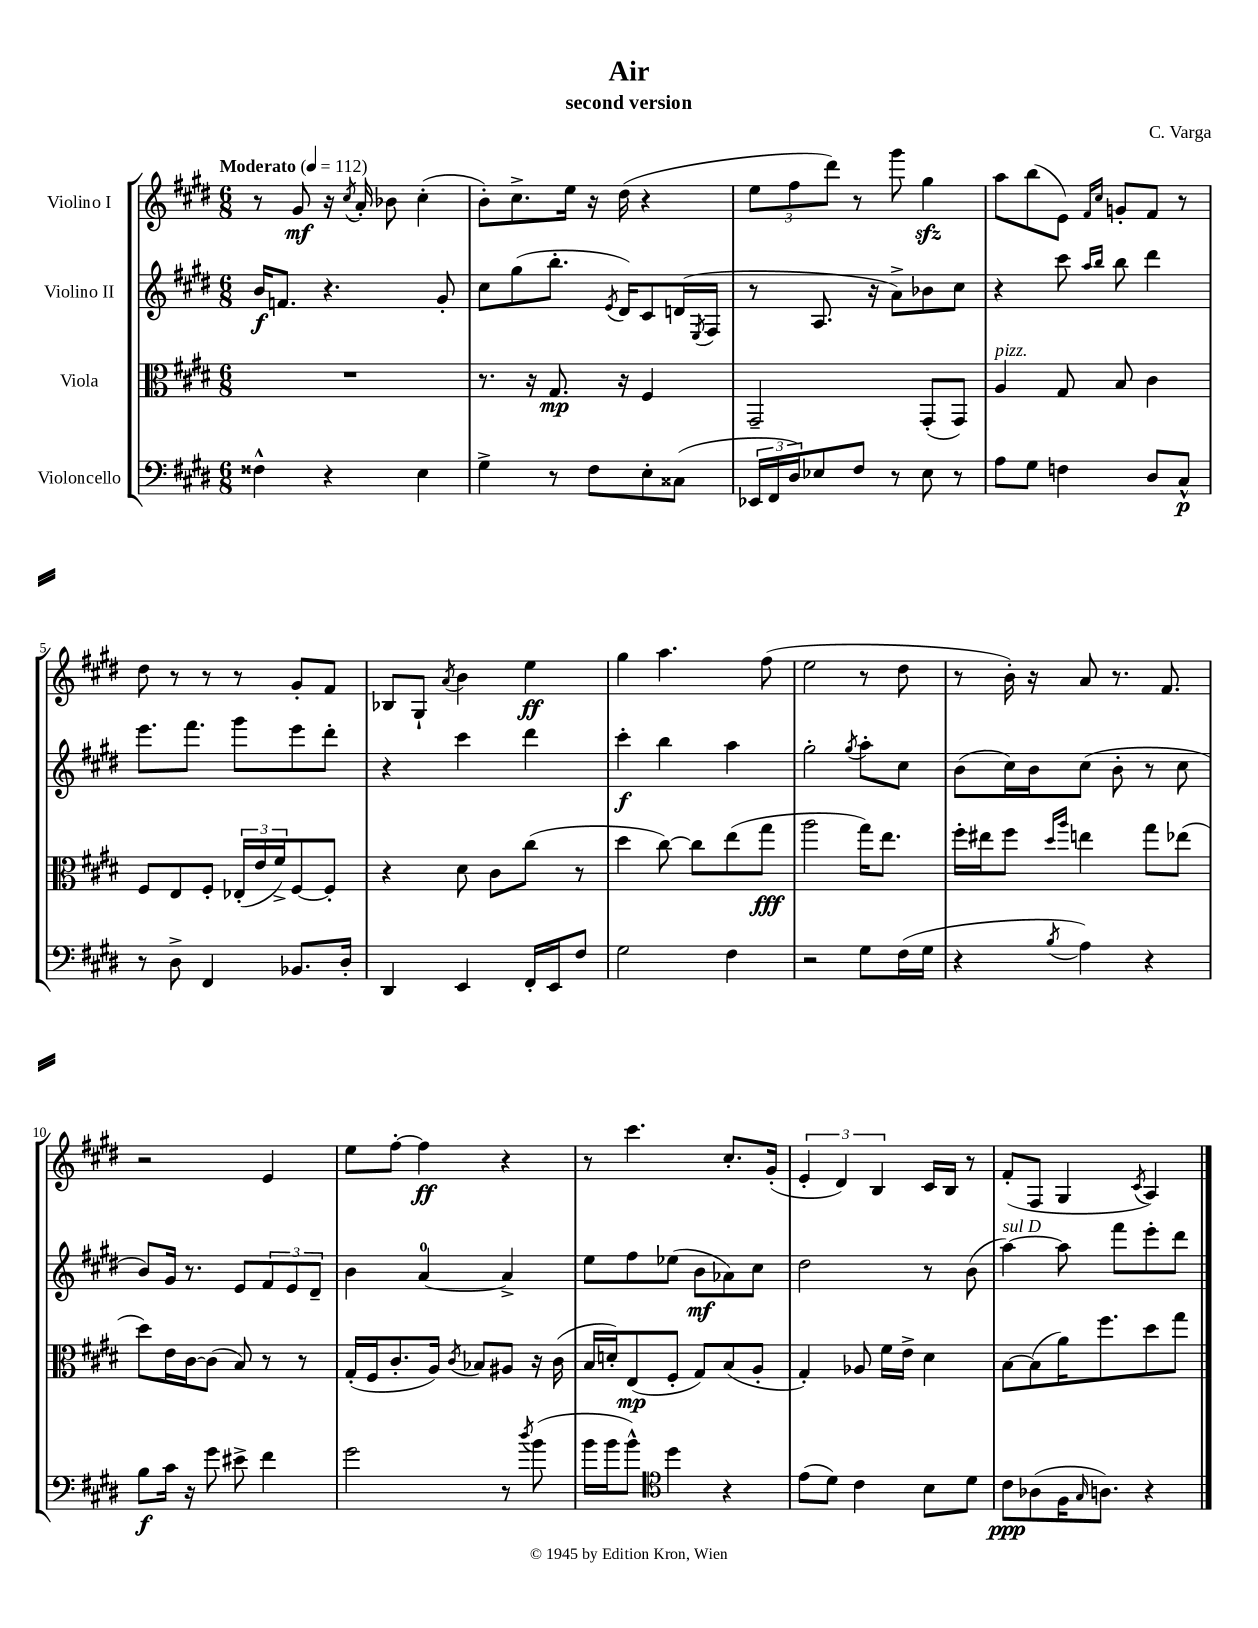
\header { title = "Air" composer = "C. Varga" subtitle = "second version" }
<<
\new StaffGroup <<
\new Staff = "s0" \with { instrumentName = "Violino I" } {
    \clef treble \key e \major \numericTimeSignature \time 6/8 \tempo "Moderato" 4 = 112
    r8 gis'8\mf r16 \acciaccatura { cis''8 } a'16-. bes'8 cis''4-.( |
    b'8-.) cis''8.-> e''16 r16 dis''16( r4 |
    \tuplet 3/2 { e''8 fis''8 dis'''8) } r8 gis'''8 gis''4\sfz |
    a''8 b''8( e'8) \grace { fis'16 cis''16 } g'8-. fis'8 r8 |
    dis''8 r8 r8 r8 gis'8-. fis'8 |
    bes8 gis8-! \acciaccatura { a'8 } b'4 e''4\ff |
    gis''4 a''4. fis''8( |
    e''2 r8 dis''8 |
    r8 b'16-.) r16 a'8 r8. fis'8. |
    r2 e'4 |
    e''8 fis''8~-. fis''4\ff r4 |
    r8 cis'''4. cis''8.-. gis'16-.( |
    \tuplet 3/2 { e'4-. dis'4) b4 } cis'16 b16 r8 |
    fis'8-.( fis8 gis4 \acciaccatura { cis'8 } a4) \bar "|." |
}
\new Staff = "s1" \with { instrumentName = "Violino II" } {
    \clef treble \key e \major \numericTimeSignature \time 6/8
    b'16\f f'8. r4. gis'8-. |
    cis''8 gis''8( b''8.-. \acciaccatura { e'8 } dis'16) cis'8 d'16( \acciaccatura { e8 } fis16 |
    r8 a8. r16 a'8->) bes'8 cis''8 |
    r4 cis'''8 \grace { a''16 b''16 } b''8 dis'''4 |
    e'''8. fis'''8. gis'''8 e'''8 dis'''8-. |
    r4 cis'''4 dis'''4 |
    cis'''4-.\f b''4 a''4 |
    gis''2-. \acciaccatura { gis''8 } a''8-. cis''8 |
    b'8( cis''16) b'16 cis''8( b'8-. r8 cis''8 |
    b'8) gis'16 r8. e'8 \tuplet 3/2 { fis'8 e'8 dis'8-- } |
    b'4 a'4-0~ a'4-> |
    e''8 fis''8 ees''8( b'8\mf aes'8) cis''8 |
    dis''2 r8 b'8( |
    a''4~^\markup { \italic "sul D" }) a''8 fis'''8 e'''8-. dis'''8 \bar "|." |
}
\new Staff = "s2" \with { instrumentName = "Viola" } {
    \clef alto \key e \major \numericTimeSignature \time 6/8
    R2. |
    r8. r16 gis8.\mp r16 fis4 |
    gis,2-- gis,8-.( gis,8) |
    a4^\markup { \italic "pizz." } gis8 b8 cis'4 |
    fis8 e8 fis8-. \tuplet 3/2 { ees16-.( e'16 fis'16->) } fis8~ fis8-. |
    r4 dis'8 cis'8 cis''8( r8 |
    dis''4 cis''8~) cis''8 e''8( gis''8\fff |
    a''2 gis''16) e''8. |
    fis''16-. eis''16 fis''8 \grace { dis''16 a''16 } e''4 gis''8 ees''8( |
    dis''8) e'16 cis'16~ cis'8( b8) r8 r8 |
    gis16-.( fis16 cis'8.-. a16) \acciaccatura { cis'8 } bes8 ais8 r16 cis'16( |
    b16 d'16-.) e8\mp( fis8-. gis8) b8( a8-. |
    gis4-.) aes8 fis'16 e'16-> dis'4 |
    b8~ b8( a'16) fis''8. dis''8 gis''8 \bar "|." |
}
\new Staff = "s3" \with { instrumentName = "Violoncello" } {
    \clef bass \key e \major \numericTimeSignature \time 6/8
    fisis4-^ r4 e4 |
    gis4-> r8 fis8 e8-. cisis8( |
    \tuplet 3/2 { ees,16 fis,16 dis16) } ees8 fis8 r8 ees8 r8 |
    a8 gis8 f4 dis8 cis8-^\p |
    r8 dis8-> fis,4 bes,8. dis16-. |
    dis,4 e,4 fis,16-. e,16 fis8 |
    gis2 fis4 |
    r2 gis8 fis16( gis16 |
    r4 \acciaccatura { b8 } a4) r4 |
    b8\f cis'16 r16 gis'8 eis'8-> fis'4 |
    gis'2 r8 \acciaccatura { dis''8 } b'8( |
    b'16 b'16 b'8-^) \clef tenor dis''4 r4 |
    e'8( dis'8) cis'4 b8 dis'8 |
    cis'8\ppp aes8( fis16 \grace { gis16 } a8.) r4 \bar "|." |
}
>>
>>
